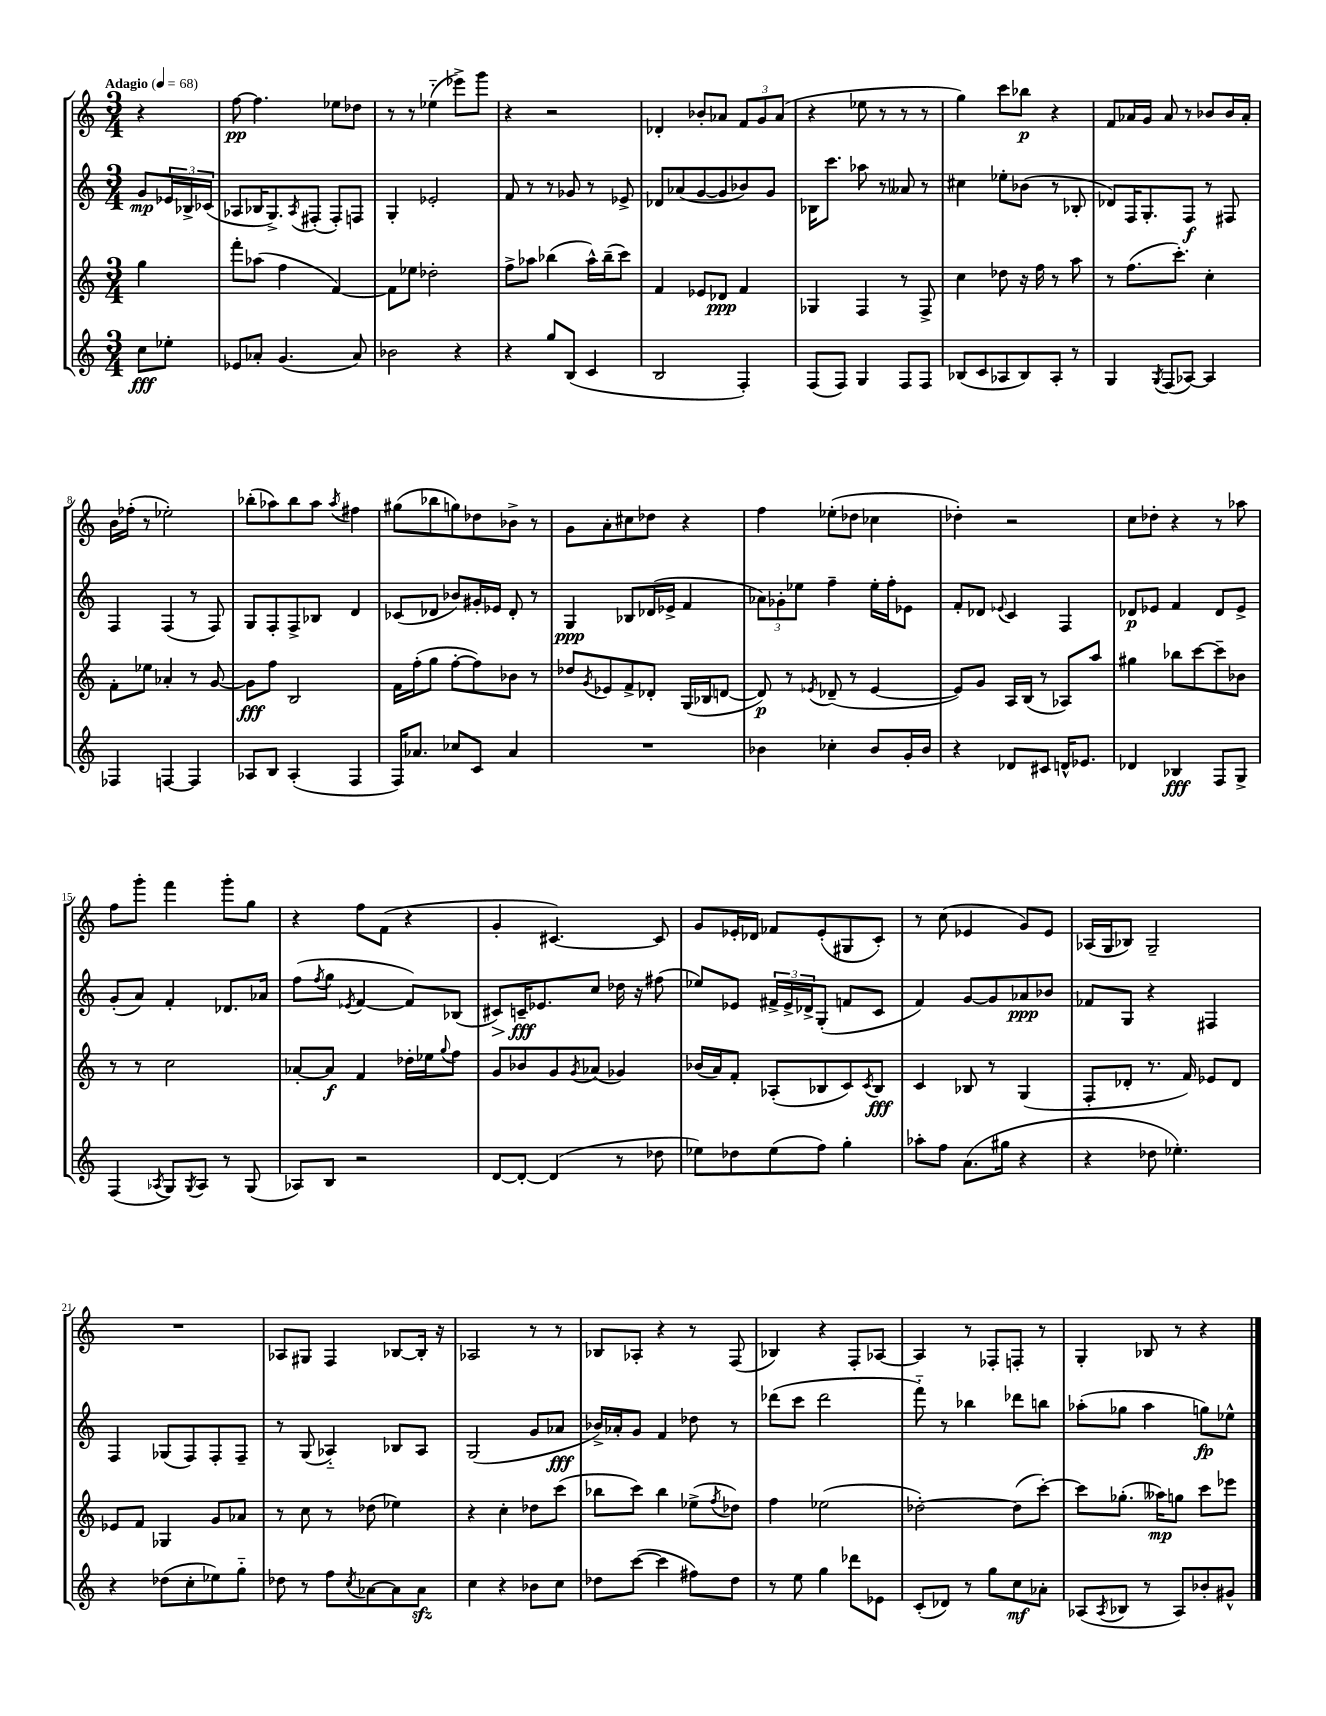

**kern	**dynam	**kern	**dynam	**kern	**dynam	**kern	**dynam
*part4	*part4	*part3	*part3	*part2	*part2	*part1	*part1
*staff4	*staff4	*staff3	*staff3	*staff2	*staff2	*staff1	*staff1
*clefG2	*	*clefG2	*	*clefG2	*	*clefG2	*
*k[]	*	*k[]	*	*k[]	*	*k[]	*
*M3/4	*	*M3/4	*	*M3/4	*	*M3/4	*
*MM68	*	*MM68	*	*MM68	*	*MM68	*
=	=	=	=	=	=	=	=
!	!	!	!	!	!	!LO:TX:a:B:t=Adagio	!
8cc\L	fff	4gg\	.	8g/L	mp	4r	.
8ee-X'\J	.	.	.	24e-X/L	.	.	.
.	.	.	.	24B-X^/	.	.	.
.	.	.	.	(24c-X/JJ	.	.	.
=1	=1	=1	=1	=1	=1	=1	=1
8e-X/L	.	8fff'\L	.	8A-X/L	.	[8ff\	pp
8a-X'/J	.	(8aa-X\J	.	16B-X/K	.	4.ff\]	.
.	.	.	.	8.G^/)	.	.	.
(4.g/	.	4ff\	.	.	.	.	.
.	.	.	.	8qA-/	.	.	.
.	.	.	.	(8F#X'/J	.	.	.
.	.	[4f/)	.	8F#'/L)	.	8ee-X\L	.
8a-/)	.	.	.	8Fn/J	.	8dd-X\J	.
=2	=2	=2	=2	=2	=2	=2	=2
2b-X\	.	8f\L]	.	4G'/	.	8r	.
.	.	8ee-X\J	.	.	.	8r	.
.	.	2dd-X'\	.	2e-X'/	.	(4ee-X\	.
4r	.	.	.	.	.	8eee-X^\L)	.
.	.	.	.	.	.	8ggg\J	.
=3	=3	=3	=3	=3	=3	=3	=3
4r	.	8ff^\L	.	8f/	.	4r	.
.	.	8aa-X\J	.	8r	.	.	.
8gg/L	.	(4bb-X\	.	8r	.	2r	.
(8B/J	.	.	.	8g-X/	.	.	.
4c/	.	16aa-^^\LL)	.	8r	.	.	.
.	.	(16bb-~\J	.	.	.	.	.
.	.	8ccc\J)	.	8e-X^/	.	.	.
=4	=4	=4	=4	=4	=4	=4	=4
2B/	.	4f/	.	8d-X/L	.	4d-X'/	.
.	.	.	.	(8a-X/	.	.	.
.	.	8e-X/L	.	[8g/	.	8b-X'/L	.
.	.	8d-X/J	ppp	8g/]	.	8a-X/J	.
4F'/)	.	4f/	.	8b-X/)	.	12f/L	.
.	.	.	.	.	.	12g/	.
.	.	.	.	8g/J	.	.	.
.	.	.	.	.	.	(12a-/J	.
=5	=5	=5	=5	=5	=5	=5	=5
(8F/L	.	4G-X/	.	16B-X\KL	.	4r	.
.	.	.	.	8.ccc\J	.	.	.
8F/J)	.	.	.	.	.	.	.
4G/	.	4F/	.	8aa-X\	.	8ee-X\	.
.	.	.	.	8r	.	8r	.
8F/L	.	8r	.	8a--X/	.	8r	.
8F/J	.	8F^/	.	8r	.	8r	.
=6	=6	=6	=6	=6	=6	=6	=6
(8B-X/L	.	4cc\	.	4cc#X\	.	4gg\)	.
8c/	.	.	.	.	.	.	.
8A-X/	.	8dd-X\	.	8ee-X'\L	.	8ccc\L	.
8B-/)	.	16r	.	(8b-X\J	.	8bb-X\J	p
.	.	16ff\	.	.	.	.	.
8A-'/J	.	8r	.	8r	.	4r	.
8r	.	8aa\	.	8B-X'/	.	.	.
=7	=7	=7	=7	=7	=7	=7	=7
4G/	.	8r	.	8d-X/L)	.	8f/L	.
.	.	(8.ff\L	.	16F/K	.	16a-X/L	.
.	.	.	.	8.G'/	.	16g/JJ	.
8qG/	.	.	.	.	.	.	.
(8F/L	.	.	.	.	.	8a-/	.
.	.	8.ccc'\J)	.	.	.	.	.
[8A-X/J)	.	.	.	8F/J	f	8r	.
4A-/]	.	4cc'\	.	8r	.	8b-X/L	.
.	.	.	.	8F#X/	.	16b-/L	.
.	.	.	.	.	.	16a-'/JJ	.
!!LO:LB:g=z
=8	=8	=8	=8	=8	=8	=8	=8
4F-X/	.	8f'\L	.	4F/	.	16b\LL	.
.	.	.	.	.	.	(16ff-X'\JJ	.
.	.	8ee-X\J	.	.	.	8r	.
[4Fn/	.	4a-X'/	.	(4F/	.	2ee-X'\)	.
4F/]	.	8r	.	8r	.	.	.
.	.	[8g/	.	8F/)	.	.	.
=9	=9	=9	=9	=9	=9	=9	=9
8A-X/L	.	8g\L]	fff	8G/L	.	(8bb-X'\L	.
8B/J	.	8ff\J	.	8F'/	.	8aa-X\)	.
(4A-'/	.	2B/	.	8F^/	.	8bb-\	.
.	.	.	.	8B-X/J	.	8aa-\J	.
.	.	.	.	.	.	8qaa-/	.
4F/	.	.	.	4d/	.	4ff#X\	.
=10	=10	=10	=10	=10	=10	=10	=10
16F/KL)	.	16f\LL	.	(8c-X/L	.	(8gg#X\L	.
8.a-X/J	.	(16ff'\J	.	.	.	.	.
.	.	8gg\J	.	8d-X/J	.	8bb-X\	.
8cc-X/L	.	[8ff'\L	.	8b-X/L)	.	8ggn\)	.
8c/J	.	8ff\])	.	16g#X'/L	.	8dd-X\	.
.	.	.	.	16e-X/JJ	.	.	.
4a-/	.	8b-X\J	.	8d-'/	.	8b-X^\J	.
.	.	8r	.	8r	.	8r	.
=11	=11	=11	=11	=11	=11	=11	=11
2.r	.	8dd-X/L	.	4G/	ppp	8g\L	.
.	.	8qg/	.	.	.	.	.
.	.	8e-X/	.	.	.	8a'\	.
.	.	8f^/	.	8B-X/L	.	8cc#X\	.
.	.	8d-X'/J	.	(16d-X/L	.	8dd-X\J	.
.	.	.	.	16e-X^/JJ	.	.	.
.	.	(16G/LL	.	4f/	.	4r	.
.	.	16B-X/J	.	.	.	.	.
.	.	[8dn/J	.	.	.	.	.
=12	=12	=12	=12	=12	=12	=12	=12
4b-X\	.	8d/])	p	12a-X\L)	.	4ff\	.
.	.	.	.	12g-X'\	.	.	.
.	.	8r	.	.	.	.	.
.	.	.	.	12ee-X\J	.	.	.
.	.	8qe-X/	.	.	.	.	.
4cc-X'\	.	(8d-X~/	.	4ff~\	.	(8ee-X'\L	.
.	.	8r	.	.	.	8dd-X\J	.
8b-/L	.	[4e-/	.	16ee-'\LL	.	4cc-X\	.
.	.	.	.	16ff'\J	.	.	.
16g'/L	.	.	.	8e-X\J	.	.	.
16b-/JJ	.	.	.	.	.	.	.
=13	=13	=13	=13	=13	=13	=13	=13
4r	.	8e-/L])	.	8f'/L	.	4dd-X'\)	.
.	.	8g/J	.	8d-X/J	.	.	.
.	.	.	.	8qqe-X/	.	.	.
8d-X/L	.	16A/LL	.	4c/	.	2r	.
.	.	(16B/JJ	.	.	.	.	.
8c#X/J	.	8r	.	.	.	.	.
16dn^^/KL	.	8A-X/L)	.	4F/	.	.	.
8.e-X/J	.	.	.	.	.	.	.
.	.	8aa/J	.	.	.	.	.
=14	=14	=14	=14	=14	=14	=14	=14
4d-X/	.	4gg#X\	.	8d-X/L	p	8cc\L	.
.	.	.	.	8e-X/J	.	8dd-X'\J	.
4B-X/	fff	8bb-X\L	.	4f/	.	4r	.
.	.	[8ccc\	.	.	.	.	.
8F/L	.	8ccc~\]	.	8d-/L	.	8r	.
8G^/J	.	8b-X\J	.	8e-^/J	.	8aa-X\	.
!!LO:LB:g=z
=15	=15	=15	=15	=15	=15	=15	=15
(4F/	.	8r	.	(8g'/L	.	8ff\L	.
.	.	8r	.	8a/J)	.	8ggg'\J	.
8qA-X/	.	.	.	.	.	.	.
8G/L)	.	2cc\	.	4f'/	.	4fff\	.
8qG/	.	.	.	.	.	.	.
8A-/J	.	.	.	.	.	.	.
8r	.	.	.	8.d-X/L	.	8ggg'\L	.
(8G/	.	.	.	.	.	8gg\J	.
.	.	.	.	16a-X/Jk	.	.	.
=16	=16	=16	=16	=16	=16	=16	=16
8A-X/L)	.	[8a-X'/L	.	(8ff\L	.	4r	.
.	.	.	.	8qff/	.	.	.
8B/J	.	8a-/J]	f	8gg\J	.	.	.
.	.	.	.	8qe-X/	.	.	.
2r	.	4f/	.	[4f/	.	8ff\L	.
.	.	.	.	.	.	(8f\J	.
.	.	16dd-X'\LL	.	8f/L])	.	4r	.
.	.	16ee-X\J	.	.	.	.	.
.	.	8qqgg/	.	.	.	.	.
.	.	8ff\J	.	(8B-X/J	.	.	.
=17	=17	=17	=17	=17	=17	=17	=17
!	!	!	!	!	!LO:HP:b	!	!
[8d/L	.	8g/L	.	8c#X/L)	>	4g'/	.
8d'/J_	.	8b-X/	.	16cn~/K	fff	.	.
.	.	.	.	8.e-X/	]	.	.
(4d/]	.	8g/	.	.	.	[4.c#X/)	.
.	.	8qg/	.	.	.	.	.
.	.	(8a-X/J	.	8cc/J	.	.	.
8r	.	4g-X/)	.	16dd-X\	.	.	.
.	.	.	.	16r	.	.	.
8dd-X\	.	.	.	(8ff#X\	.	8c#/]	.
=18	=18	=18	=18	=18	=18	=18	=18
8ee-X\L)	.	(16b-X/LL	.	8ee-X/L)	.	8g/L	.
.	.	16a/J)	.	.	.	.	.
8dd-X\	.	8f'/J	.	8e-X/J	.	16e-X'/L	.
.	.	.	.	.	.	16d-X/JJ	.
(8ee-\	.	(8A-X'/L	.	24f#X^/LL	.	8f-X/L	.
.	.	.	.	24e-^/	.	.	.
.	.	.	.	24d-X^/J	.	.	.
8ff\J)	.	8B-X/	.	(8G'/J	.	(8e-'/	.
4gg'\	.	8c/)	.	8fn/L	.	8G#X/	.
.	.	8qc/	.	.	.	.	.
.	.	8B-/J	fff	8c/J	.	8c'/J)	.
=19	=19	=19	=19	=19	=19	=19	=19
8aa-X'\L	.	4c/	.	4f/)	.	8r	.
8ff\J	.	.	.	.	.	(8cc\	.
(8.a\L	.	8B-X/	.	[8g/L	.	4e-X/	.
.	.	8r	.	8g/]	.	.	.
16gg#X\Jk	.	.	.	.	.	.	.
4r	.	(4G/	.	8a-X/	ppp	8g/L)	.
.	.	.	.	8b-X/J	.	8e-/J	.
=20	=20	=20	=20	=20	=20	=20	=20
4r	.	8F'/L	.	8f-X/L	.	(16A-X/LL	.
.	.	.	.	.	.	16G/J	.
.	.	8d-X'/J	.	8G/J	.	8B-X/J)	.
8dd-X\	.	8.r	.	4r	.	2G~/	.
4.ee-X'\)	.	.	.	.	.	.	.
.	.	16f/)	.	.	.	.	.
.	.	8e-X/L	.	4F#X/	.	.	.
.	.	8d-/J	.	.	.	.	.
!!LO:LB:g=z
=21	=21	=21	=21	=21	=21	=21	=21
4r	.	8e-X/L	.	4F/	.	2.r	.
.	.	8f/J	.	.	.	.	.
(8dd-X\L	.	4G-X/	.	(8G-X/L	.	.	.
8cc'\	.	.	.	8F/)	.	.	.
8ee-X\)	.	8g/L	.	8F'/	.	.	.
8gg\J	.	8a-X/J	.	8F~/J	.	.	.
=22	=22	=22	=22	=22	=22	=22	=22
8dd-X\	.	8r	.	8r	.	8A-X/L	.
8r	.	8cc\	.	(8G/	.	8G#X/J	.
8ff\L	.	8r	.	4A-X/)	.	4F/	.
8qcc/	.	.	.	.	.	.	.
[8a-X\	.	(8dd-X\	.	.	.	.	.
8a-\]	.	4ee-X\)	.	8B-X/L	.	[8B-X/L	.
8a-zz\J	.	.	.	8A-/J	.	16B-'/Jk]	.
.	.	.	.	.	.	16r	.
=23	=23	=23	=23	=23	=23	=23	=23
4cc\	.	4r	.	(2G/	.	2A-X/	.
4r	.	4cc'\	.	.	.	.	.
8b-X\L	.	8dd-X\L	.	8g/L	.	8r	.
8cc\J	.	(8ccc\J	.	8a-X/J	fff	8r	.
=24	=24	=24	=24	=24	=24	=24	=24
8dd-X\L	.	8bb-X\L	.	16b-X^/LL)	.	8B-X/L	.
.	.	.	.	16a-X'/J	.	.	.
([8ccc\J	.	8ccc\J)	.	8g/J	.	8A-X'/J	.
4ccc\]	.	4bb-\	.	4f/	.	4r	.
8ff#X\L)	.	(8ee-X^\L	.	8dd-X\	.	8r	.
.	.	8qff/	.	.	.	.	.
8dd-\J	.	8dd-X\J)	.	8r	.	(8F/	.
=25	=25	=25	=25	=25	=25	=25	=25
8r	.	4ff\	.	(8ddd-X\L	.	4B-X/)	.
8ee\	.	.	.	8ccc\J	.	.	.
4gg\	.	(2ee-X\	.	2ddd-\	.	4r	.
8ddd-X\L	.	.	.	.	.	8F'/L	.
8e-X\J	.	.	.	.	.	[8A-X/J	.
=26	=26	=26	=26	=26	=26	=26	=26
(8c'/L	.	[2dd-X'\)	.	8fff\)	.	4A-/]	.
8d-X/J)	.	.	.	8r	.	.	.
8r	.	.	.	4bb-X\	.	8r	.
8gg\L	.	.	.	.	.	8F-X'/L	.
8cc\	mf	(8dd-\L]	.	8ddd-X\L	.	8Fn'/J	.
8a-X'\J	.	[8ccc'\J)	.	8bbn\J	.	8r	.
=27	=27	=27	=27	=27	=27	=27	=27
(8A-X/L	.	8ccc\L]	.	(8aa-X'\L	.	4G'/	.
8qA-/	.	.	.	.	.	.	.
8B-X/J	.	(8.gg-X'\J	.	8gg-X\J	.	.	.
8r	.	.	.	4aa-\	.	8B-X/	.
.	.	16aa--X\KL)	mp	.	.	.	.
8A-/L)	.	8ggn\J	.	.	.	8r	.
8b-X'/	.	8ccc\L	.	8ggn\L)	fp	4r	.
8g#X^^/J	.	8eee-X\J	.	8ee-X^^\J	.	.	.
==	==	==	==	==	==	==	==
*-	*-	*-	*-	*-	*-	*-	*-
